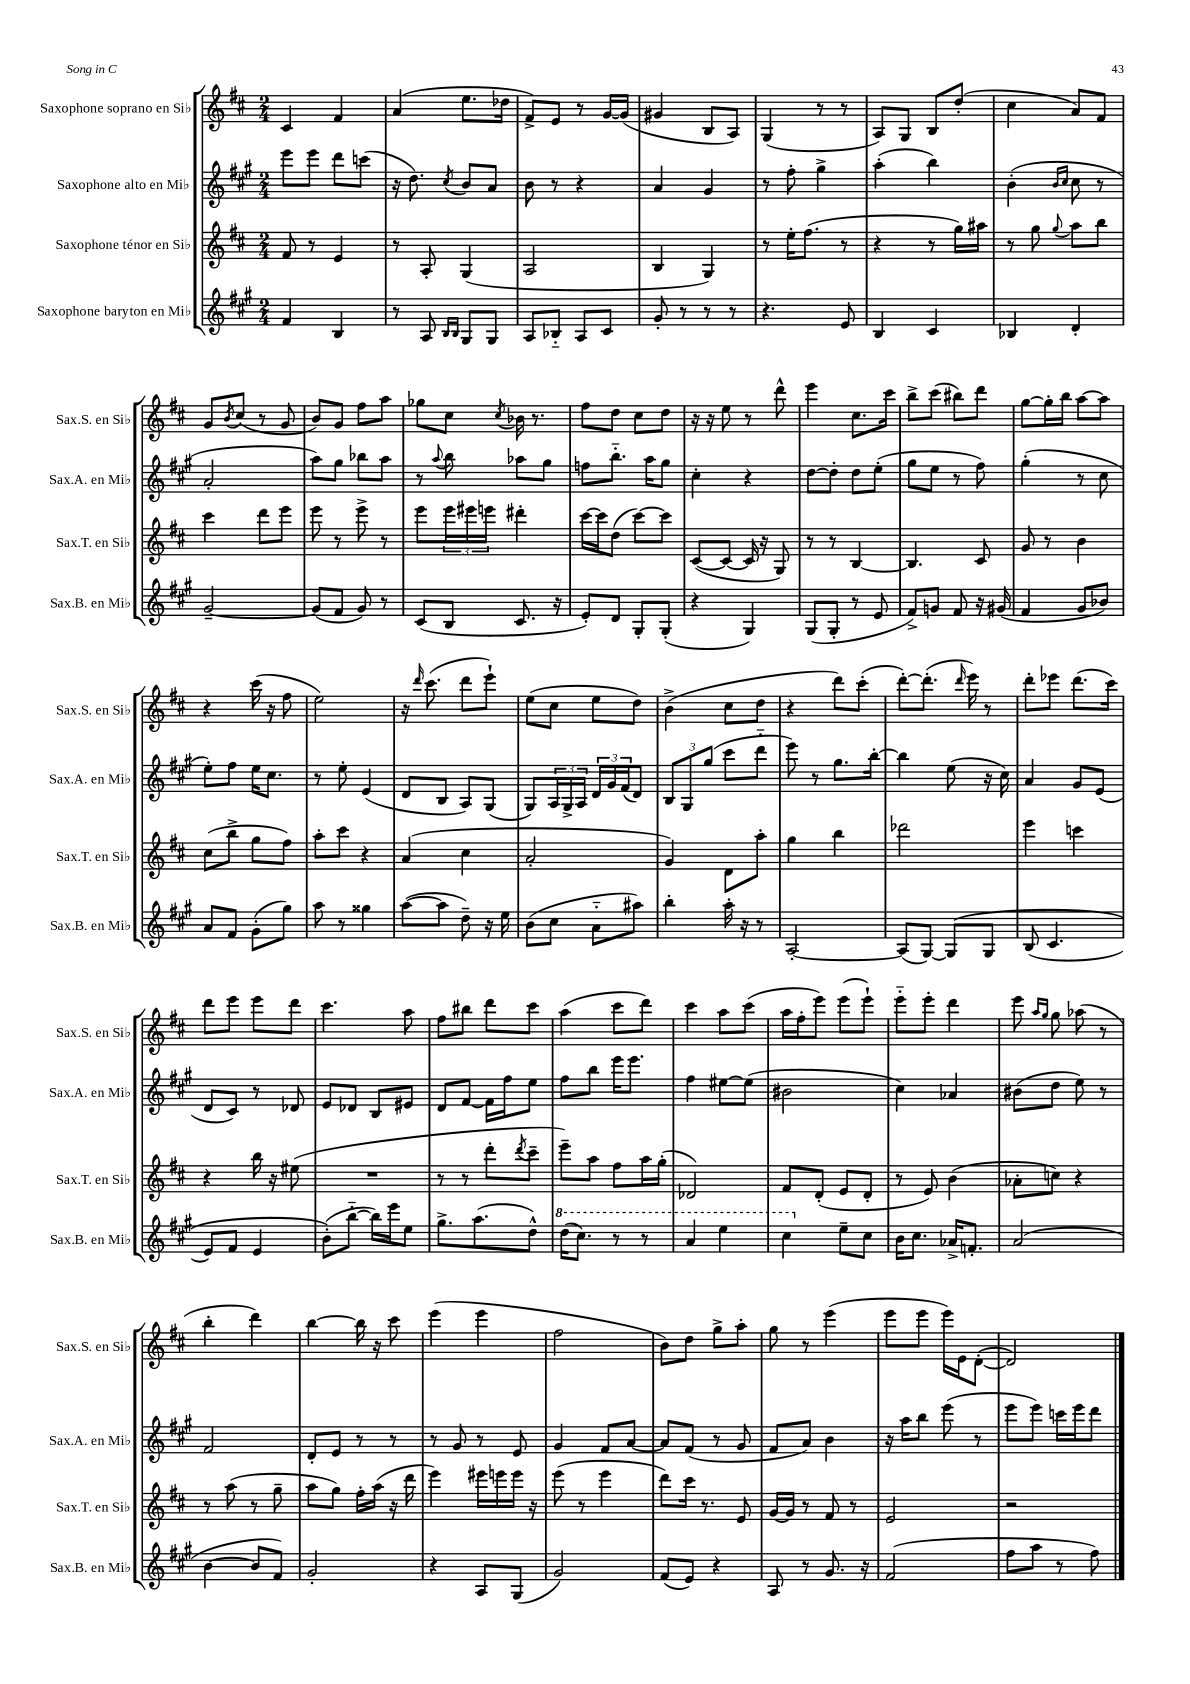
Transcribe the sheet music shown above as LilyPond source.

<<
\new StaffGroup <<
\new Staff = "s0" \with { instrumentName = "Saxophone soprano en Sib" shortInstrumentName = "Sax.S. en Sib" } {
    \clef treble \key d \major \numericTimeSignature \time 2/4
    cis'4 fis'4 |
    a'4( e''8. des''16 |
    fis'8->) e'8 r8 g'16~ g'16( |
    gis'4 b8 a8) |
    g4( r8 r8 |
    a8) g8 b8 d''8-.( |
    cis''4 a'8) fis'8 |
    g'8 \acciaccatura { b'8 } cis''8( r8 g'8 |
    b'8) g'8 fis''8 a''8 |
    ges''8 cis''8 \acciaccatura { cis''8 } bes'16 r8. |
    fis''8 d''8 cis''8 d''8 |
    r16 r16 e''8 r8 d'''8-^ |
    e'''4 cis''8. cis'''16 |
    b''8-> cis'''8( bis''8) d'''8 |
    g''8~ g''16-. b''16 a''8~ a''8 |
    r4 cis'''16( r16 fis''8 |
    e''2) |
    r16 \grace { d'''16 } cis'''8.( d'''8 e'''8-!) |
    e''8( cis''8 e''8 d''8) |
    b'4->( cis''8 d''8 |
    r4 d'''8) cis'''8-.( |
    d'''8~-.) d'''8.-.( \grace { d'''16 } e'''16) r8 |
    d'''8-. ees'''8 d'''8.( cis'''16) |
    d'''8 e'''8 e'''8 d'''8 |
    cis'''4. a''8 |
    fis''8 bis''8 d'''8 cis'''8 |
    a''4( cis'''8 d'''8) |
    cis'''4 a''8 cis'''8( |
    a''16 fis''16-. e'''8) e'''8( e'''8-!) |
    e'''8-_ e'''8-. d'''4 |
    e'''8 \grace { a''16 g''16 } g''8 aes''8( r8 |
    b''4-. d'''4) |
    b''4~ b''16 r16 cis'''8 |
    e'''4( e'''4 |
    fis''2 |
    b'8) d''8 g''8-> a''8-. |
    g''8 r8 e'''4( |
    e'''8 e'''8 e'''16) e'16 d'8~-.( |
    d'2) \bar "|." |
}
\new Staff = "s1" \with { instrumentName = "Saxophone alto en Mib" shortInstrumentName = "Sax.A. en Mib" } {
    \clef treble \key a \major \numericTimeSignature \time 2/4
    e'''8 e'''8 d'''8 c'''8( |
    r16 d''8.) \acciaccatura { cis''8 } b'8 a'8 |
    b'8 r8 r4 |
    a'4 gis'4 |
    r8 fis''8-. gis''4-> |
    a''4-.( b''4) |
    b'4-.( \grace { b'16 cis''16 } cis''8 r8 |
    a'2-. |
    a''8) gis''8 bes''8 a''8 |
    r8 \appoggiatura { a''8 } b''8 aes''8 gis''8 |
    f''8 b''8.-_ a''16 gis''8 |
    cis''4-. r4 |
    d''8~ d''8-. d''8 e''8-.( |
    gis''8 e''8 r8 fis''8) |
    gis''4-.( r8 cis''8 |
    e''8-.) fis''8 e''16 cis''8. |
    r8 e''8-. e'4( |
    d'8 b8 a8) gis8( |
    gis8) \tuplet 3/2 { a16 gis16-> a16 } \tuplet 3/2 { d'16 gis'16 fis'16( } d'8) |
    \tuplet 3/2 { b8 gis8 gis''8( } cis'''8 d'''8-_ |
    e'''8) r8 gis''8. b''16~-. |
    b''4 e''8( r16 cis''16) |
    a'4 gis'8 e'8( |
    d'8 cis'8) r8 des'8 |
    e'8 des'8 b8 eis'8 |
    d'8 fis'8~ fis'16 fis''16 e''8 |
    fis''8 b''8 e'''16 e'''8. |
    fis''4 eis''8~ eis''8( |
    bis'2 |
    cis''4) aes'4 |
    bis'8( d''8 e''8) r8 |
    fis'2 |
    d'8-. e'8 r8 r8 |
    r8 gis'8 r8 e'8 |
    gis'4 fis'8 a'8~ |
    a'8 fis'8( r8 gis'8 |
    fis'8 a'8) b'4 |
    r16 a''16 b''8 e'''8( r8 |
    e'''8 e'''8) c'''16 e'''16 d'''8 \bar "|." |
}
\new Staff = "s2" \with { instrumentName = "Saxophone ténor en Sib" shortInstrumentName = "Sax.T. en Sib" } {
    \clef treble \key d \major \numericTimeSignature \time 2/4
    fis'8 r8 e'4 |
    r8 a8-. g4( |
    a2 |
    b4 g4) |
    r8 e''16-. fis''8.( r8 |
    r4 r8 g''16) ais''16 |
    r8 g''8 \appoggiatura { g''8 } a''8 b''8 |
    cis'''4 d'''8 e'''8 |
    e'''8 r8 e'''8-> r8 |
    e'''8 \tuplet 3/2 { e'''16 eis'''16 e'''16 } dis'''4-. |
    cis'''16~ cis'''16 d''8( cis'''8~) cis'''8 |
    cis'8~( cis'8~ cis'16 r16 g8) |
    r8 r8 b4~ |
    b4. cis'8 |
    g'8 r8 b'4 |
    cis''8( b''8-> g''8 fis''8) |
    a''8-. cis'''8 r4 |
    a'4( cis''4 |
    a'2-. |
    g'4) d'8 a''8-. |
    g''4 b''4 |
    des'''2 |
    e'''4 c'''4 |
    r4 b''16 r16 eis''8( |
    R2 |
    r8 r8 d'''8-. \acciaccatura { d'''8 } cis'''8-- |
    e'''8--) a''8 fis''8 a''16 g''16-.( |
    des'2) |
    fis'8 d'8-.( e'8 d'8-. |
    r8 e'8) b'4( |
    aes'8-. c''8) r4 |
    r8 a''8( r8 g''8-- |
    a''8 g''8) fis''16-. a''16( r16 d'''16 |
    e'''4) eis'''16 e'''16 e'''16 r16 |
    e'''8( r8 e'''4 |
    d'''8) cis'''16 r8. e'8 |
    g'16~ g'16 r8 fis'8 r8 |
    e'2 |
    r2 \bar "|." |
}
\new Staff = "s3" \with { instrumentName = "Saxophone baryton en Mib" shortInstrumentName = "Sax.B. en Mib" } {
    \clef treble \key a \major \numericTimeSignature \time 2/4
    fis'4 b4 |
    r8 a8 \grace { b16 b16 } gis8 gis8 |
    a8 bes8-_ a8 cis'8 |
    gis'8-. r8 r8 r8 |
    r4. e'8 |
    b4 cis'4 |
    bes4 d'4-. |
    gis'2~-- |
    gis'8( fis'8 gis'8) r8 |
    cis'8( b8 cis'8. r16 |
    e'8-.) d'8 gis8-. gis8-.( |
    r4 gis4) |
    gis8( gis8-. r8 e'8 |
    fis'8->) g'8 fis'8 r16 gis'16( |
    fis'4 gis'8 bes'8) |
    a'8 fis'8 gis'8-.( gis''8) |
    a''8 r8 gisis''4 |
    a''8~( a''8 d''8--) r16 e''16 |
    b'8( cis''8 a'8-_ ais''8) |
    b''4-. a''16-. r16 r8 |
    a2~-. |
    a8( gis8~) gis8\( gis8 |
    b8( cis'4. |
    e'8) fis'8 e'4 |
    b'8-.(\) b''8~-_ b''16) e'''16 e''8 |
    gis''8.-> a''8.( d''8-^) |
    \ottava #1 d'''16( cis'''8.) r8 r8 |
    a''4 e'''4 |
    cis'''4 \ottava #0 e''8-- cis''8 |
    b'16 cis''8. aes'16-> f'8.-. |
    a'2( |
    b'4~ b'8 fis'8) |
    gis'2-. |
    r4 a8 gis8( |
    gis'2) |
    fis'8( e'8) r4 |
    a8 r8 gis'8. r16 |
    fis'2( |
    fis''8 a''8 r8 fis''8) \bar "|." |
}
>>
>>
\layout { \context { \Score \remove "Bar_number_engraver" } }
